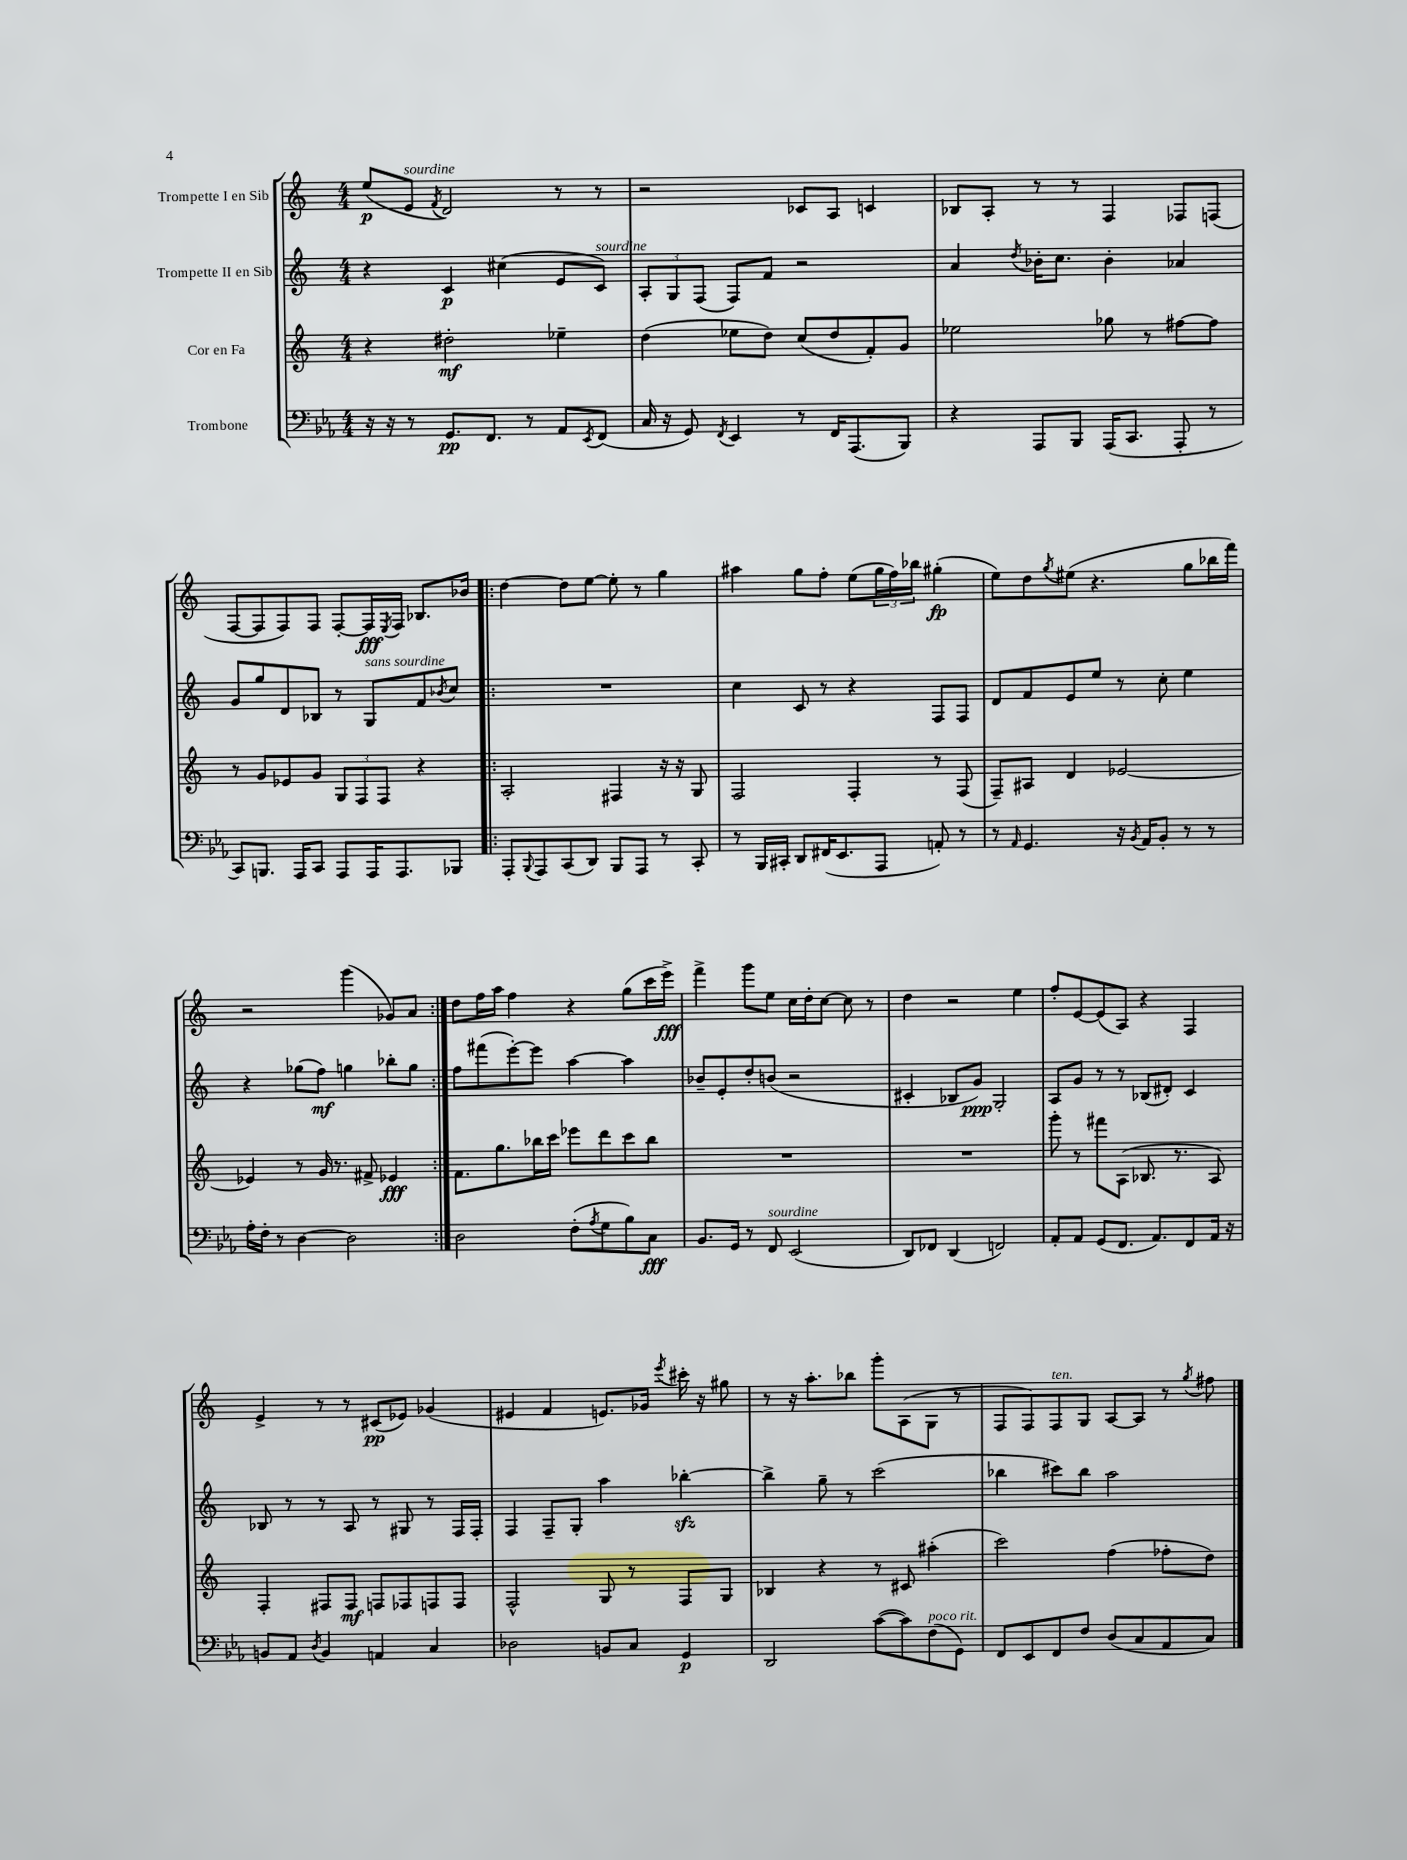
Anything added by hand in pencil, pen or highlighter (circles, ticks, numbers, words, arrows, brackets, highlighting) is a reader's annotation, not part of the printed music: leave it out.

**kern	**kern	**kern	**kern
*staff4	*staff3	*staff2	*staff1
*clefF4	*clefG2	*clefG2	*clefG2
*k[b-e-a-]	*k[]	*k[]	*k[]
*M4/4	*M4/4	*M4/4	*M4/4
16r	4r	4r	(8ee
16r	.	.	.
8r	.	.	8e
.	.	.	8qf
8.GG	2dd#'	4c	2d)
8.FF	.	.	.
.	.	(4cc#	.
8r	.	.	.
8AA-	4ee-~	8e	8r
8qEE-	.	.	.
(8FF	.	8c)	8r
=	=	=	=
16C	(4dd	12A'	2r
16r	.	.	.
.	.	12G	.
8GG)	.	.	.
.	.	(12F	.
8qFF	.	.	.
4EE-	8ee-	8F)	.
.	8dd)	8f	.
8r	(8cc	2r	8c-
16FF	8dd	.	8A
(8.AAA-	.	.	.
.	8f')	.	4c
8BBB-)	8g	.	.
=	=	=	=
4r	2ee-	4a	8B-
.	.	.	8A'
.	.	8qdd	.
8AAA-	.	16b-'	8r
.	.	8.cc	.
8BBB-	.	.	8r
(16AAA-	8gg-	4b-'	4F
8.CC	.	.	.
.	8r	.	.
8AAA-'	[8ff#	4a-	8F-
8r	8ff#]	.	(8F
=	=	=	=
8CC)	8r	8g	[8F
8.BBB	8g	8gg	8F]
.	8e-	8d	8F)
16AAA-	.	.	.
8CC	8g	8B-	8F
8AAA-	12G	8r	[8F'
.	12F	.	.
16AAA-	.	8G	16F]
.	12F	.	.
.	.	.	8qE
8.AAA-	.	.	16F
.	4r	8f	8.B-
.	.	8qb-	.
8BBB-	.	8cc	.
.	.	.	16b-
=!|:	=!|:	=!|:	=!|:
8AAA-'	2A'	1r	[4dd
8qqBBB-	.	.	.
8AAA-	.	.	.
(8CC	.	.	8dd]
8DD)	.	.	[8ee
8BBB-	4F#	.	8ee']
8AAA-	.	.	8r
8r	16r	.	4gg
.	16r	.	.
8CC'	8G	.	.
=	=	=	=
8r	2F	4cc	4aa#
16BBB-	.	.	.
16CC#'	.	.	.
8DD	.	8c	8gg
(16FF#	.	8r	8ff'
8.EE-	.	.	.
.	4F'	4r	(8ee
8AAA-	.	.	24gg
.	.	.	24ff)
.	.	.	24bb-
8AA')	8r	8F	(4gg#'
8r	(8F	8F	.
=	=	=	=
8r	8F~)	8d	8ee)
16qqAA-	.	.	.
4.GG	8A#	8f	8dd
.	.	.	8qgg
.	4d	8e	(8ee#
.	.	8ee	4.r
16r	[2e-	8r	.
8qBB-	.	.	.
16AA-	.	.	.
8BB-'	.	8cc'	.
8r	.	4ee	8gg
8r	.	.	16bb-
.	.	.	16fff)
=	=	=	=
16A-'	4e-]	4r	2r
16F'	.	.	.
8r	.	.	.
[4D	8r	(8gg-	.
.	16g	8ff)	.
.	8.r	.	.
2D]	.	4gg	(4ggg
.	8f#^	.	.
.	4e-	8bb-'	8g-)
.	.	8gg	8a
=:|!	=:|!	=:|!	=:|!
2D	8.f	8ff	8dd
.	.	(8fff#	16ff
.	8.gg	.	16aa
.	.	[8eee')	4ff
.	16bb-	8eee]	.
.	16ccc	.	.
(8F'	8eee-	[4aa	4r
8qA-	.	.	.
8G	8ddd	.	.
8B-)	8ccc	4aa]	(8gg
8C	8bb-	.	16ccc
.	.	.	16eee^)
=	=	=	=
8.BB-	1r	8b-~	4fff^
.	.	8e'	.
16GG	.	.	.
8r	.	8dd'	8ggg
8FF	.	(8b	8ee
(2EE-	.	2r	16cc
.	.	.	16dd'
.	.	.	[8cc
.	.	.	8cc]
.	.	.	8r
=	=	=	=
8DD)	1r	4c#'	4dd
8FF-	.	.	.
(4DD	.	8B-	2r
.	.	8g)	.
2FF)	.	2G'	.
.	.	.	4ee
=	=	=	=
8AA-'	8ggg'	8A	8ff'
8AA-	8r	8g	[8e
(8GG	8fff#	8r	(8e]
8.FF	(8A	8r	8A)
.	8.B-	(8B-	4r
8.AA-)	.	.	.
.	.	8d#')	.
.	8.r	.	.
8FF	.	4c	4F
16AA-	8A)	.	.
16r	.	.	.
=	=	=	=
8BB	4F'	8B-	4e^
8AA-	.	8r	.
8qD	.	.	.
4BB	8F#	8r	8r
.	8F#	8A	8r
4AA	8F	8r	(8c#
.	8F-	8G#	8e-)
4C	8F	8r	(4g-
.	8F	16F	.
.	.	16F'	.
=	=	=	=
2D-	2F^^	4F	4e#
.	.	8F~	4f
.	.	8G'	.
8BB	8G	4aa	8.e)
8C	8r	.	.
.	.	.	16g-
.	.	.	8qeee
4GG	8F	[4bb-'	16ccc#'
.	.	.	16r
.	8G	.	8gg#
=	=	=	=
2DD	4B-	4bb-^]	8r
.	.	.	16r
.	.	.	8.aa'
.	4r	8gg~	.
.	.	8r	8bb-
([8c	8r	(2ccc	8ggg'
8c])	8c#	.	(8A
(8F	(4aa#'	.	8G
8GG)	.	.	8r
=	=	=	=
8FF	2ccc)	4bb-	8F
8EE-	.	.	8F)
8FF	.	8ccc#)	8F
8F	.	8bb-	8G
(8D	(4ff	2aa	[8A
8C	.	.	8A]
8AA-	8ff-'	.	8r
.	.	.	8qgg
8C)	8dd)	.	8ff#
==	==	==	==
*-	*-	*-	*-
